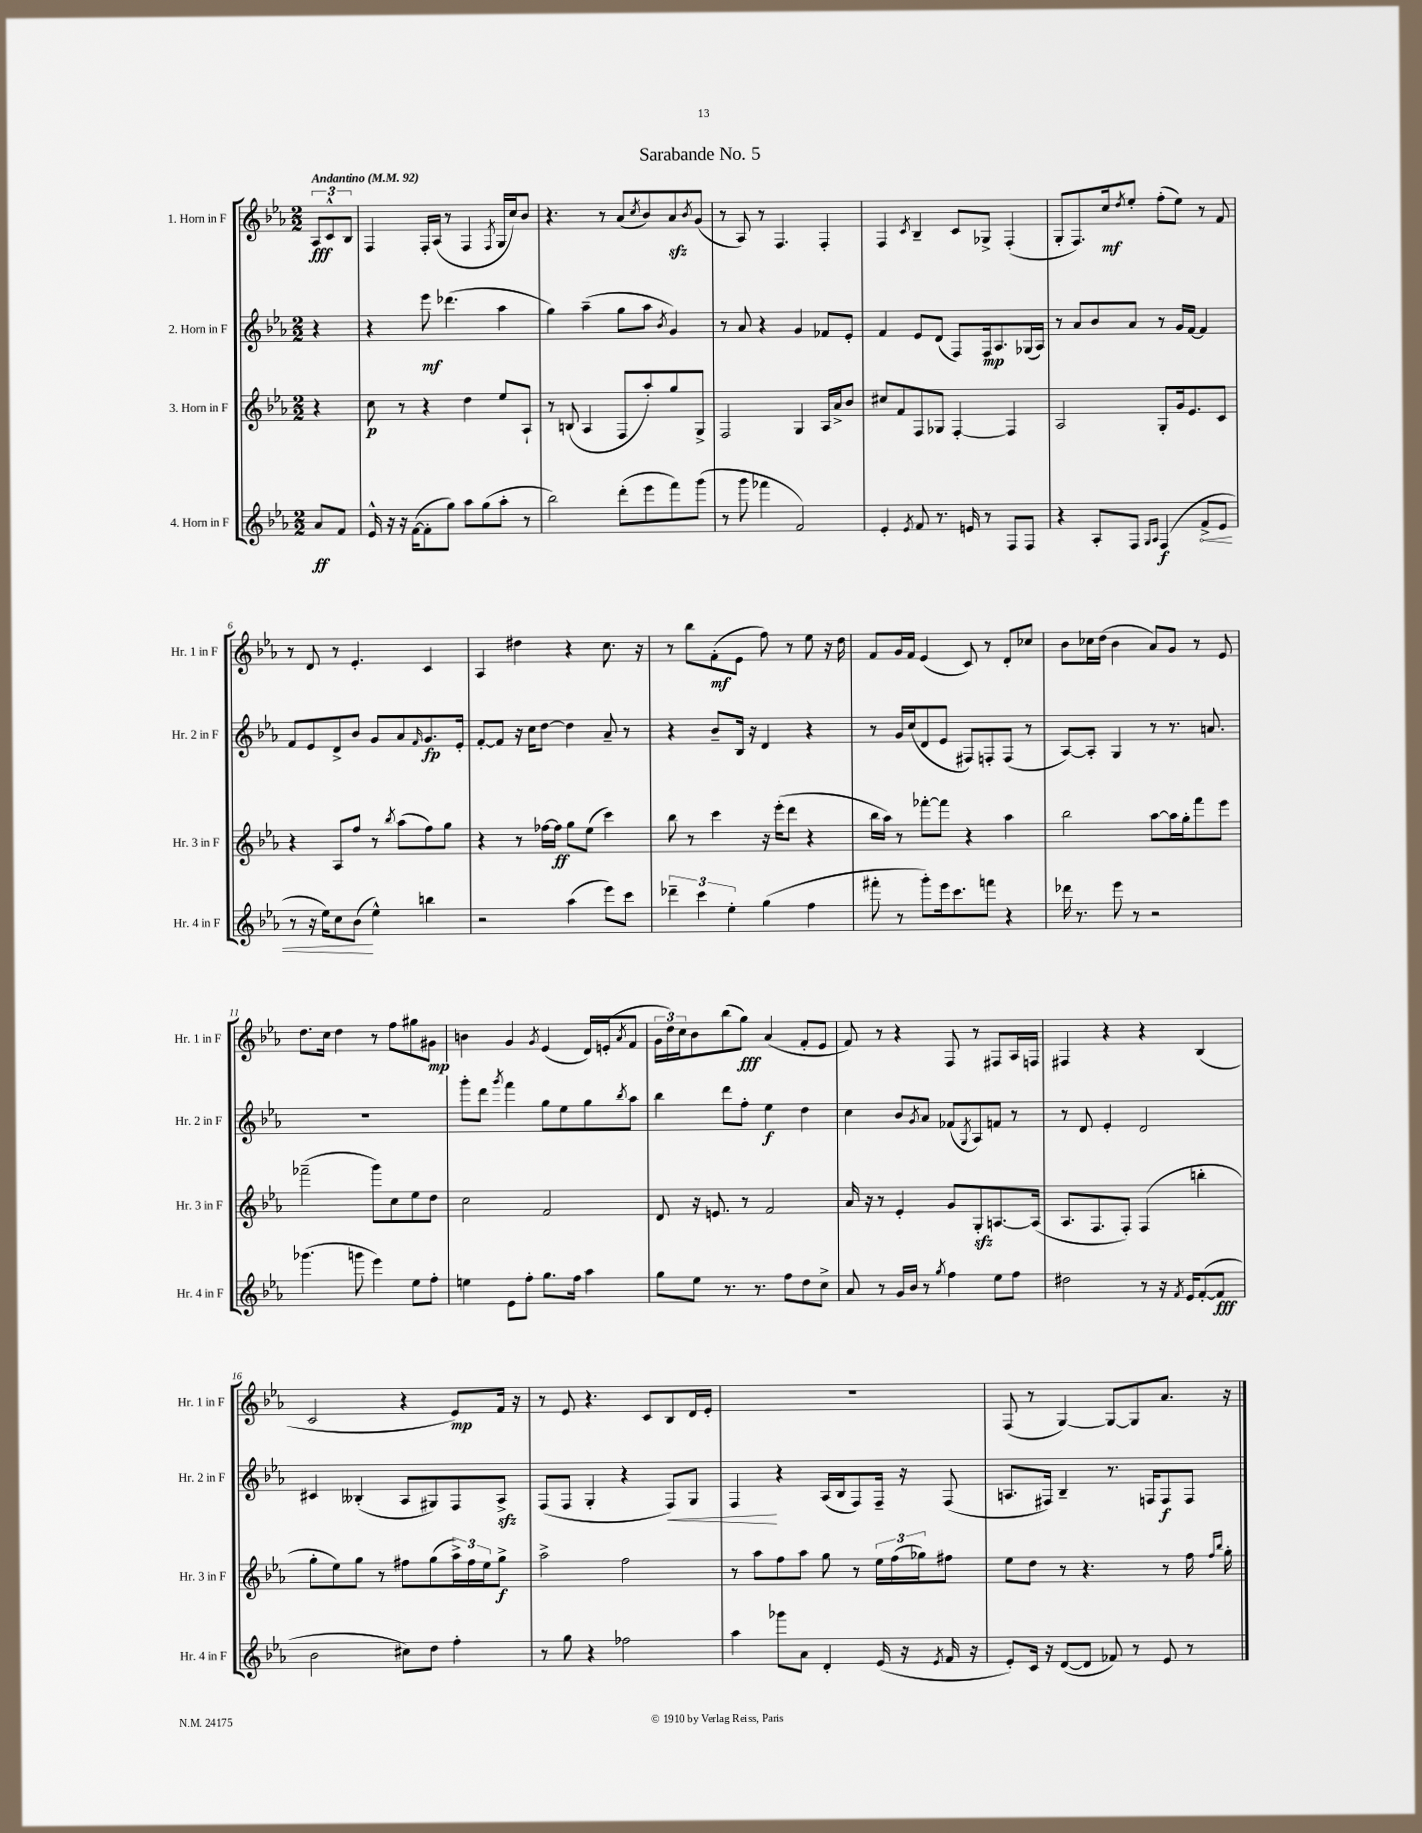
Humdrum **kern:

**kern	**kern	**kern	**kern
*staff4	*staff3	*staff2	*staff1
*clefG2	*clefG2	*clefG2	*clefG2
*k[b-e-a-]	*k[b-e-a-]	*k[b-e-a-]	*k[b-e-a-]
*M2/2	*M2/2	*M2/2	*M2/2
*MM92	*MM92	*MM92	*MM92
8a-	4r	4r	12A-
.	.	.	12c^^
8f	.	.	.
.	.	.	12B-
=	=	=	=
16e-^^	8cc	4r	4F
16r	.	.	.
16r	8r	.	.
([16f	.	.	.
8f']	4r	8eee-	16F'
.	.	.	(16A-
8gg)	.	(4.ddd-	8r
8aa-	4dd	.	4F
(8gg	.	.	.
.	.	.	8qF
8aa-'	8ee-	4aa-	16G
.	.	.	16cc)
8r	8A-`	.	8b-
=	=	=	=
2bb-)	8r	4gg)	4.r
.	(8B	.	.
.	4A-	(4aa-~	.
.	.	.	8r
(8ddd'	8F	8gg	(8a-
.	.	.	8qcc
8eee-	8aa-')	8aa-	8b-)
.	.	8qb-	.
8fff)	8gg	4g)	8a-
.	.	.	8qb-
(8ggg	8G^	.	(8g
=	=	=	=
8r	2F	8r	8r
8ggg	.	8a-	8A-)
4fff-	.	4r	8r
.	.	.	4.F
2f)	4G	4g	.
.	16A-	8f-	4F'
.	16a-^	.	.
.	8b-	8e-'	.
=	=	=	=
4e-'	8cc#	4f	4F
.	8f	.	.
8qe-	.	.	8qc
8f	8F	8e-	4B-~
8.r	8G-	(8d	.
.	[4F'	8F)	8c
16e	.	.	.
8r	.	16F	8G-^
.	.	8.A-	.
8F	4F]	.	(4F'
8F	.	(16G-	.
.	.	16A-)	.
=	=	=	=
4r	2A-	8r	8G'
.	.	8a-	8.F)
8A-'	.	8b-	.
.	.	.	16cc
.	.	.	8qdd
8F	.	8a-	8ee-'
16qqG	.	.	.
16qqA-	.	.	.
(4F	8G'	8r	(8ff'
.	16g	16g	8ee-)
.	8.e-	[16f	.
8f^	.	4f]	8r
8e-	8c	.	8f
=	=	=	=
8r	4r	8f	8r
16r	.	8e-	8d
16ee-)	.	.	.
8cc	8A-	8d^	8r
(8b-	8ff	8b-	4.e-'
4ee-^^)	8r	8g	.
.	8qbb-	.	.
.	(8aa-	8a-	.
.	.	16qqf	.
4bb	8ff)	8.g	4c
.	8gg	.	.
.	.	16e-'	.
=	=	=	=
2r	4r	[8f'	4A-
.	.	8f]	.
.	8r	16r	4dd#
.	.	16cc	.
.	[16ff-	[8dd	.
.	16ff-]	.	.
(4aa-	8gg	4dd]	4r
.	(8ee-	.	.
8eee-)	4ccc)	8a-~	8.cc
8ccc	.	8r	.
.	.	.	16r
=	=	=	=
6ddd-~	8bb-	4r	8r
.	8r	.	8bb-
6ccc	.	.	.
.	4ccc	8b-~	(8f'
6ee-'	.	.	.
.	.	16B-	8e-
.	.	16r	.
(4gg	16r	4d	8ff)
.	(16eee-'	.	.
.	8ddd	.	8r
4ff	4r	4r	8ee-
.	.	.	16r
.	.	.	16dd
=	=	=	=
8fff#'	16bb-	8r	8f
.	16aa-)	.	.
8r	8r	16g	16g
.	.	(16cc	16f
8ggg')	[8fff-'	8d	(4e-
16eee-	8fff-]	8e-	.
8.ccc	.	.	.
.	4r	8F#)	8c)
8fff	.	8F'	8r
4r	4aa-	(8F	8d'
.	.	8r	8cc-
=	=	=	=
16ddd-	2bb-	[8A-)	8b-
8.r	.	.	.
.	.	8A-']	16cc-
.	.	.	(16dd
8eee-	.	4G	4b-
8r	.	.	.
2r	[8aa-	8r	8a-)
.	16aa-]	8.r	8g
.	16gg'	.	.
.	8fff	.	8r
.	.	8.a	.
.	8eee-	.	8e-
=	=	=	=
(4.ggg-	(2fff-~	1r	8.dd
.	.	.	16cc
.	.	.	4dd
8ggg	.	.	.
4eee-)	8ggg)	.	8r
.	8cc	.	8ff
8ee-	8ee-	.	8gg#
8ff'	8dd	.	8g#
=	=	=	=
4ee	2cc	8ggg'	4b
.	.	8ddd	.
.	.	8qggg	.
8e-	.	4fff	4g
8ff'	.	.	.
.	.	.	8qg
8.gg	2f	8gg	(4e-
.	.	8ee-	.
16ff	.	.	.
4aa-	.	8gg	16d)
.	.	.	(16e'
.	.	8qbb-	8qa-
.	.	8aa-	8f
=	=	=	=
8gg	8d	4bb-	24g
.	.	.	24dd)
.	.	.	24cc
8ee-	16r	.	8b-
.	8.e	.	.
8.r	.	8ddd	(8bb-
.	8r	8ff'	8gg)
8.r	.	.	.
.	2f	4ee-	(4a-
8ff	.	.	.
8dd	.	4dd	8f'
8cc^	.	.	8e-
=	=	=	=
8a-	16a-	4cc	8f)
.	16r	.	.
8r	8r	.	8r
16g	4e-'	8b-	4r
16b-	.	.	.
.	.	8qg	.
8r	.	8a-	.
8qgg	.	.	.
4ff	8g	(8f-	8F
.	.	8qG	.
.	8G'	8A-)	8r
8ee-	[8.A	8f	8F#
8ff	.	8r	16A-
.	(16A]	.	16F
=	=	=	=
2dd#	8.A-	8r	4F#
.	.	8d	.
.	8.F	.	.
.	.	4e-'	4r
.	8F')	.	.
8r	(4F	2d	4r
16r	.	.	.
8qf	.	.	.
16e-	.	.	.
([8f'	4bb'	.	(4B-
8f]	.	.	.
=	=	=	=
2b-	8gg'	4c#	2c
.	8ee-)	.	.
.	8gg	(4B--'	.
.	8r	.	.
8cc#)	8ff#	8A-	4r
8dd	(8gg	8G#)	.
4ff'	24aa-^)	8F	8e-)
.	24ff#	.	.
.	24ee-	.	.
.	8gg^	8A-^	16f
.	.	.	16r
=	=	=	=
8r	2aa-^	(8F	8r
8gg	.	8F	8e-
4r	.	4G'	4.r
2ff-	2ff	4r	.
.	.	.	8c
.	.	8F)	8B-
.	.	8G	16d
.	.	.	16e-'
=	=	=	=
4aa-	8r	4F	1r
.	8aa-	.	.
8ggg-	8ff	4r	.
8a-	8aa-	.	.
4d'	8gg	(16A-	.
.	.	16B-	.
.	8r	8F)	.
(16e-	24ee-	16F~	.
.	(24ff	.	.
16r	.	16r	.
.	24gg-)	.	.
8qe-	.	.	.
16f	8ff#	(8F	.
16r	.	.	.
=	=	=	=
8e-')	8ee-	8.A	(8F
16c	8dd	.	8r
16r	.	16F#)	.
([8d	8r	4B-~	[4G)
8d]	4.r	.	.
8f-)	.	8.r	8G_
8r	.	.	8G]
.	.	16F	.
8e-	8r	8F	8.a-
8r	16ff	8F	.
.	16qqff	.	.
.	16qqbb-	.	.
.	16gg'	.	16r
==	==	==	==
*-	*-	*-	*-
